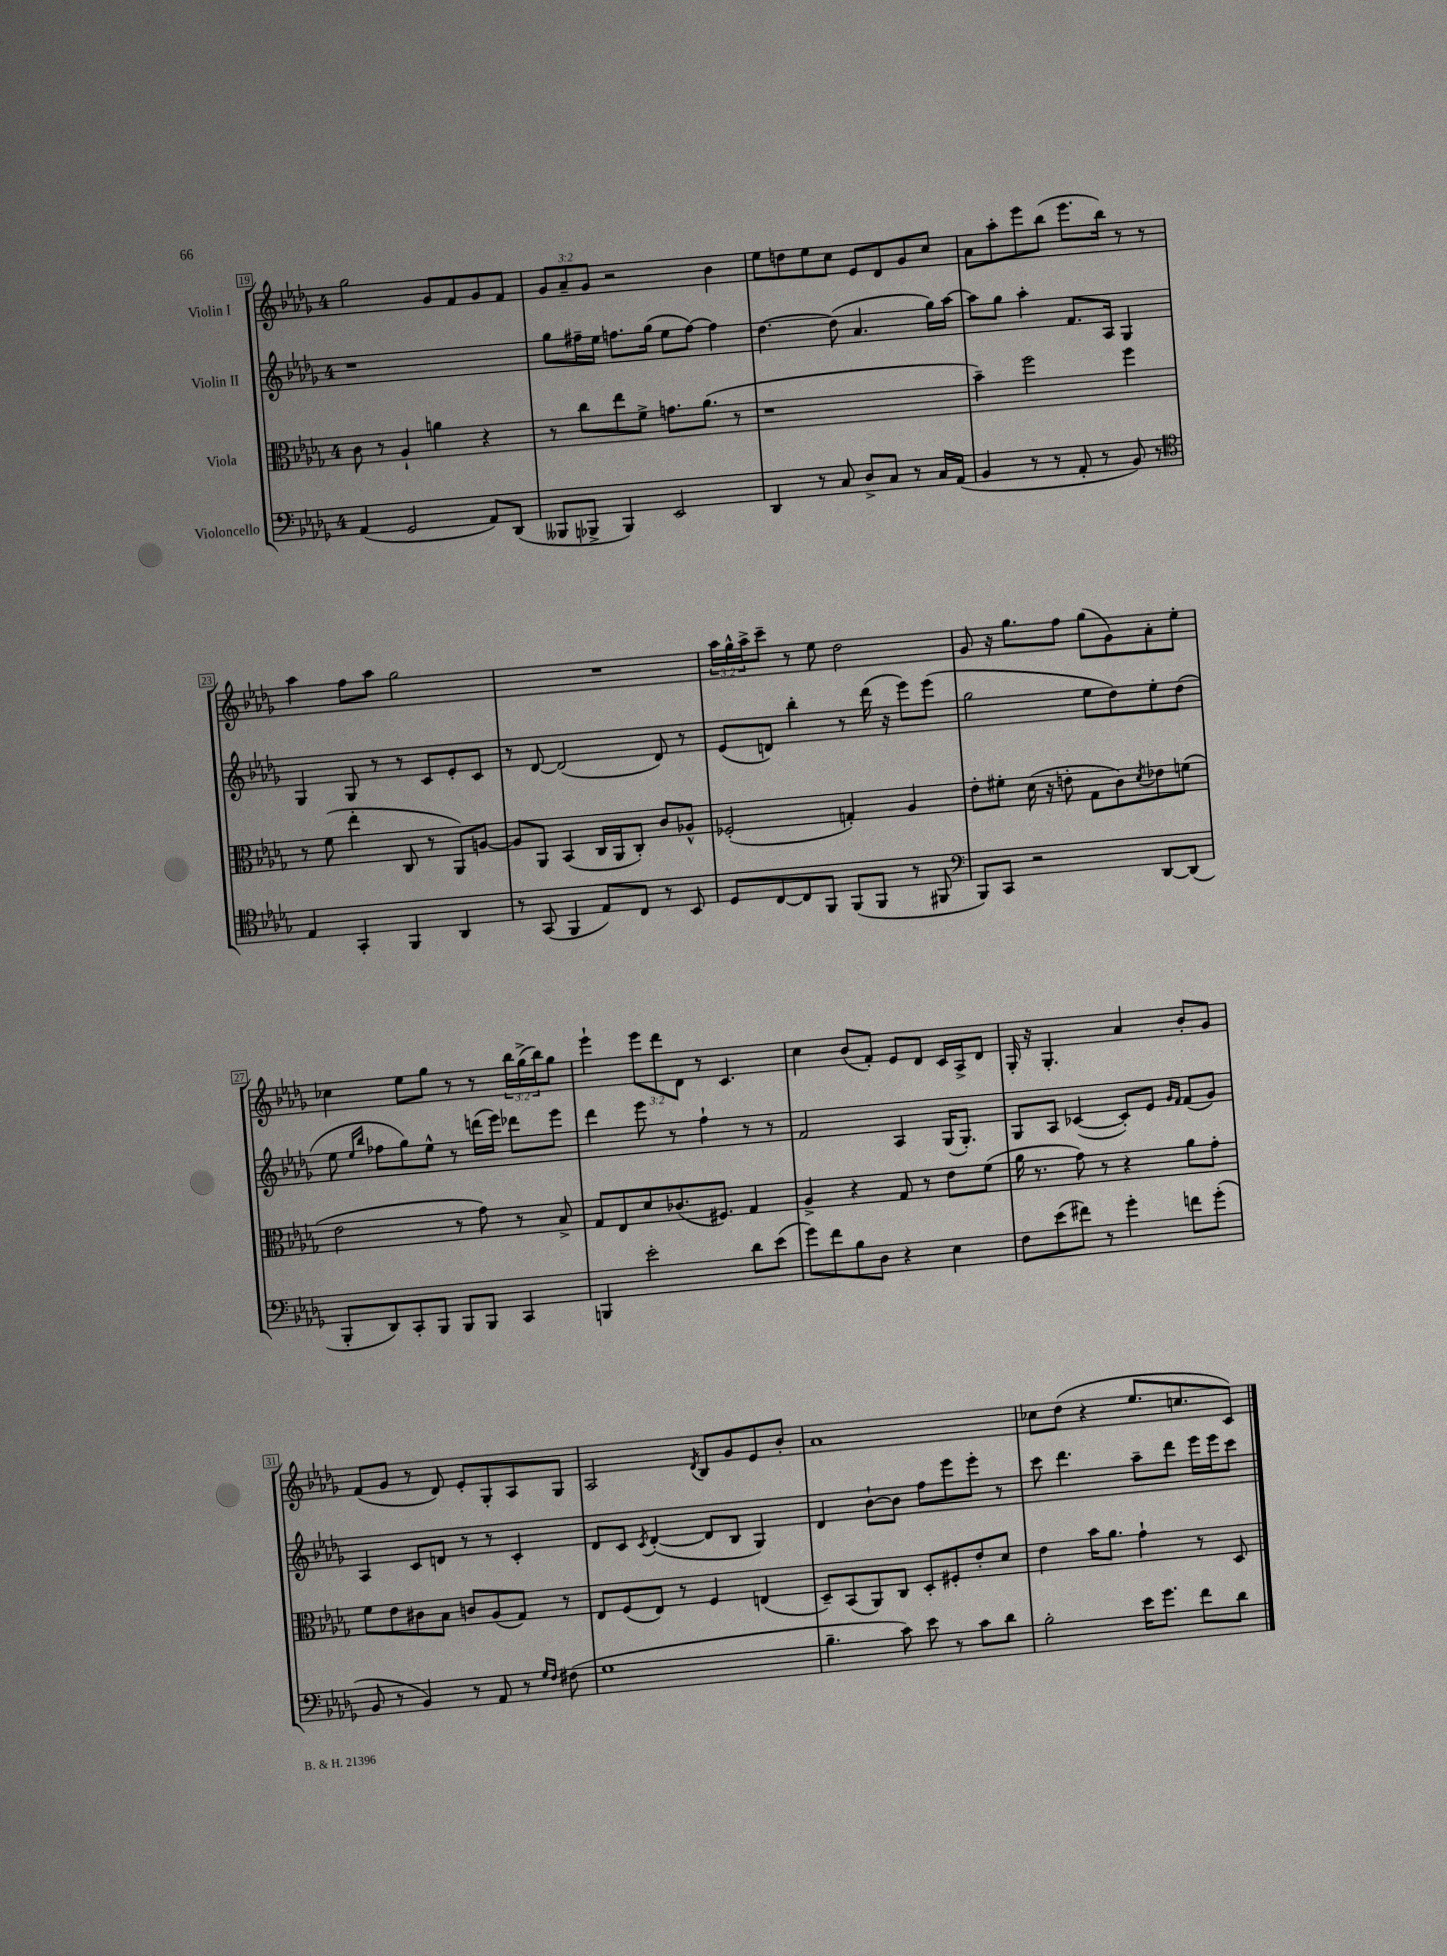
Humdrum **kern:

**kern	**kern	**kern	**kern
*staff4	*staff3	*staff2	*staff1
*clefF4	*clefC3	*clefG2	*clefG2
*k[b-e-a-d-g-]	*k[b-e-a-d-g-]	*k[b-e-a-d-g-]	*k[b-e-a-d-g-]
*M4/4	*M4/4	*M4/4	*M4/4
(4AA-	8c	1r	2gg-
.	8r	.	.
2GG-	4A-`	.	.
.	4a	.	8g-
.	.	.	8f
8AA-)	4r	.	8g-
(8DD-	.	.	8f
=	=	=	=
8BBB--	8r	8gg-	12g-
.	.	.	12a-~
8BBB-^	8cc	16ff#~	.
.	.	.	12g-
.	.	16ee-	.
4BBB-)	8ee-	8.ff	2r
.	8f^	.	.
.	.	(16gg-	.
2EE-	8.g	8ee-	.
.	.	[8ff)	.
.	(8.a-	.	.
.	.	4ff]	4b-
.	8r	.	.
=	=	=	=
4DD-	1r	[4.dd-	8ee-
.	.	.	8dd
8r	.	.	8ee-
8C	.	(8dd-]	8cc
8D-^	.	4.a-	8e-
8C	.	.	8d-
8r	.	.	8g-
16C	.	16gg-)	8cc
(16AA-	.	[16aa-	.
=	=	=	=
4BB-	4b-~)	8aa-]	8a-
.	.	8gg-	8aa-'
8r	2ff	4aa-'	8eee-
8r	.	.	(8bb-
8AA-'	.	8.f	8.eee-
8r	.	.	.
.	.	16A-	16bb-)
8BB-)	4ff	4G-	8r
8r	.	.	8r
=	=	=	=
*clefC4	*	*	*
4E-	8r	4G-	4aa-
.	(8f	.	.
4GG-'	4ee-'	8G-	8ff
.	.	8r	8aa-
4FF	8C	8r	2gg-
.	8r	8c	.
4AA-	8AA-)	8e-'	.
.	[8A	8c	.
=	=	=	=
8r	8A]	8r	1r
(8GG-	8AA-	[8d-	.
4FF	(4BB-	(2d-]	.
8E-)	16C	.	.
.	16AA-	.	.
8C	8C')	.	.
8r	8c	8d-)	.
8BB-	8A-^^	8r	.
=	=	=	=
8D-	(2F-'	(8e-	24aa-
.	.	.	24gg-^^
.	.	.	24aa-^
[8C	.	8d)	8ccc~
8C]	.	4bb-'	8r
8FF	.	.	8ee-
(8FF	4G')	8r	2dd-
8FF	.	(16ddd-	.
.	.	16r	.
8r	4A-	8eee-)	.
8FF#	.	(8eee-	.
=	=	=	=
*clefF4	*	*	*
8BBB-)	8e-'	2gg-	8g-
8CC	8f#'	.	16r
.	.	.	8.gg-
2r	(16d-	.	.
.	16r	.	.
.	8e'	.	8ff
.	8G-	8ee-	(8gg-
.	8c)	8dd-)	8g-)
.	8qd-	.	.
[8DD-	8e-	8ee-'	8a-'
(8DD-]	(8f	(8dd-	8ee-'
=	=	=	=
8BBB-'	2e-	8ee-	4cc-
.	.	16qqee-	.
.	.	16qqbb-	.
8DD-)	.	8ff-	.
8CC'	.	8gg-)	8ee-
8BBB-	.	8ee-^^	8gg-
8BBB-	8r	8r	8r
8BBB-	8g-)	(16ddd	8r
.	.	16eee-)	.
4CC	8r	8ddd-	24bb-
.	.	.	(24gg-^
.	.	.	24bb-)
.	8B-^	8eee-	8gg-
=	=	=	=
4BBB	8G-	4ddd-	4eee-`
.	8E-	.	.
2e-'	8d-	8eee-	12eee-
.	.	.	12ddd-
.	(8.c-	8r	.
.	.	.	12d-
.	.	4ff`	8r
.	8.F#)	.	.
.	.	.	4.c
8d-	4G-	8r	.
(8e-	.	8r	.
=	=	=	=
8g-)	4A-^	2f	4cc
8f	.	.	.
8B-	4r	.	(8b-
8D-	.	.	8f')
4r	8G-	4A-	8e-
.	8r	.	8d-
4E-	8e-	(16G-	16c
.	.	8.G-')	16A-^
.	(8f	.	8d-
=	=	=	=
8F	16a-	8G-	16G-'
.	8.r	.	16r
(8e-	.	8A-	4.G-'
8f#)	8g-)	([4c-	.
8r	8r	.	.
4g-'	4r	8c-'])	4a-
.	.	8e-	.
.	.	16qqg-	.
.	.	16qqf	.
8f	8a-	(8f	8b-'
(8g-'	8g-'	8g-)	8g-
=	=	=	=
8BB-	8f	4A-	(8f
8r	8e-	.	8g-
4BB-)	8c#	8c	8r
.	8B-	8d	8d-)
8r	8c	8r	8e-'
8AA-	(8A-	8r	8G-'
8r	8G-)	4c'	8A-
16qqG-	.	.	.
16qqF	.	.	.
(8F#	8r	.	8G-
=	=	=	=
1G-	8E-	8d-	2A-
.	(8F	8c	.
.	.	8qc	.
.	8E-)	([4d-'	.
.	8r	.	.
.	.	.	8qd-
.	4F	8d-]	8B-
.	.	8B-	8g-
.	(4E	4G-)	8e-
.	.	.	8b-'
=	=	=	=
4.B-~	8D-~)	4d-	1a-
.	(8BB-	.	.
.	8AA-)	[8b-`	.
8c)	8C	8b-]	.
8e-	8D-'	8ff	.
8r	8F#'	8eee-	.
8c	8e-'	8eee-'	.
8d-	8d-	8r	.
=	=	=	=
2B-'	4e-	8ccc	8cc-
.	.	4.ddd-	(8dd-
.	16b-	.	4r
.	8.a-	.	.
16e-	4g-`	8aa-~	8.ee-
8.g-	.	.	.
.	.	8ddd-	.
.	.	.	8.cc
8f	8r	16eee-	.
.	.	16eee-	.
8d-	8D-	8ccc	8c)
==	==	==	==
*-	*-	*-	*-
